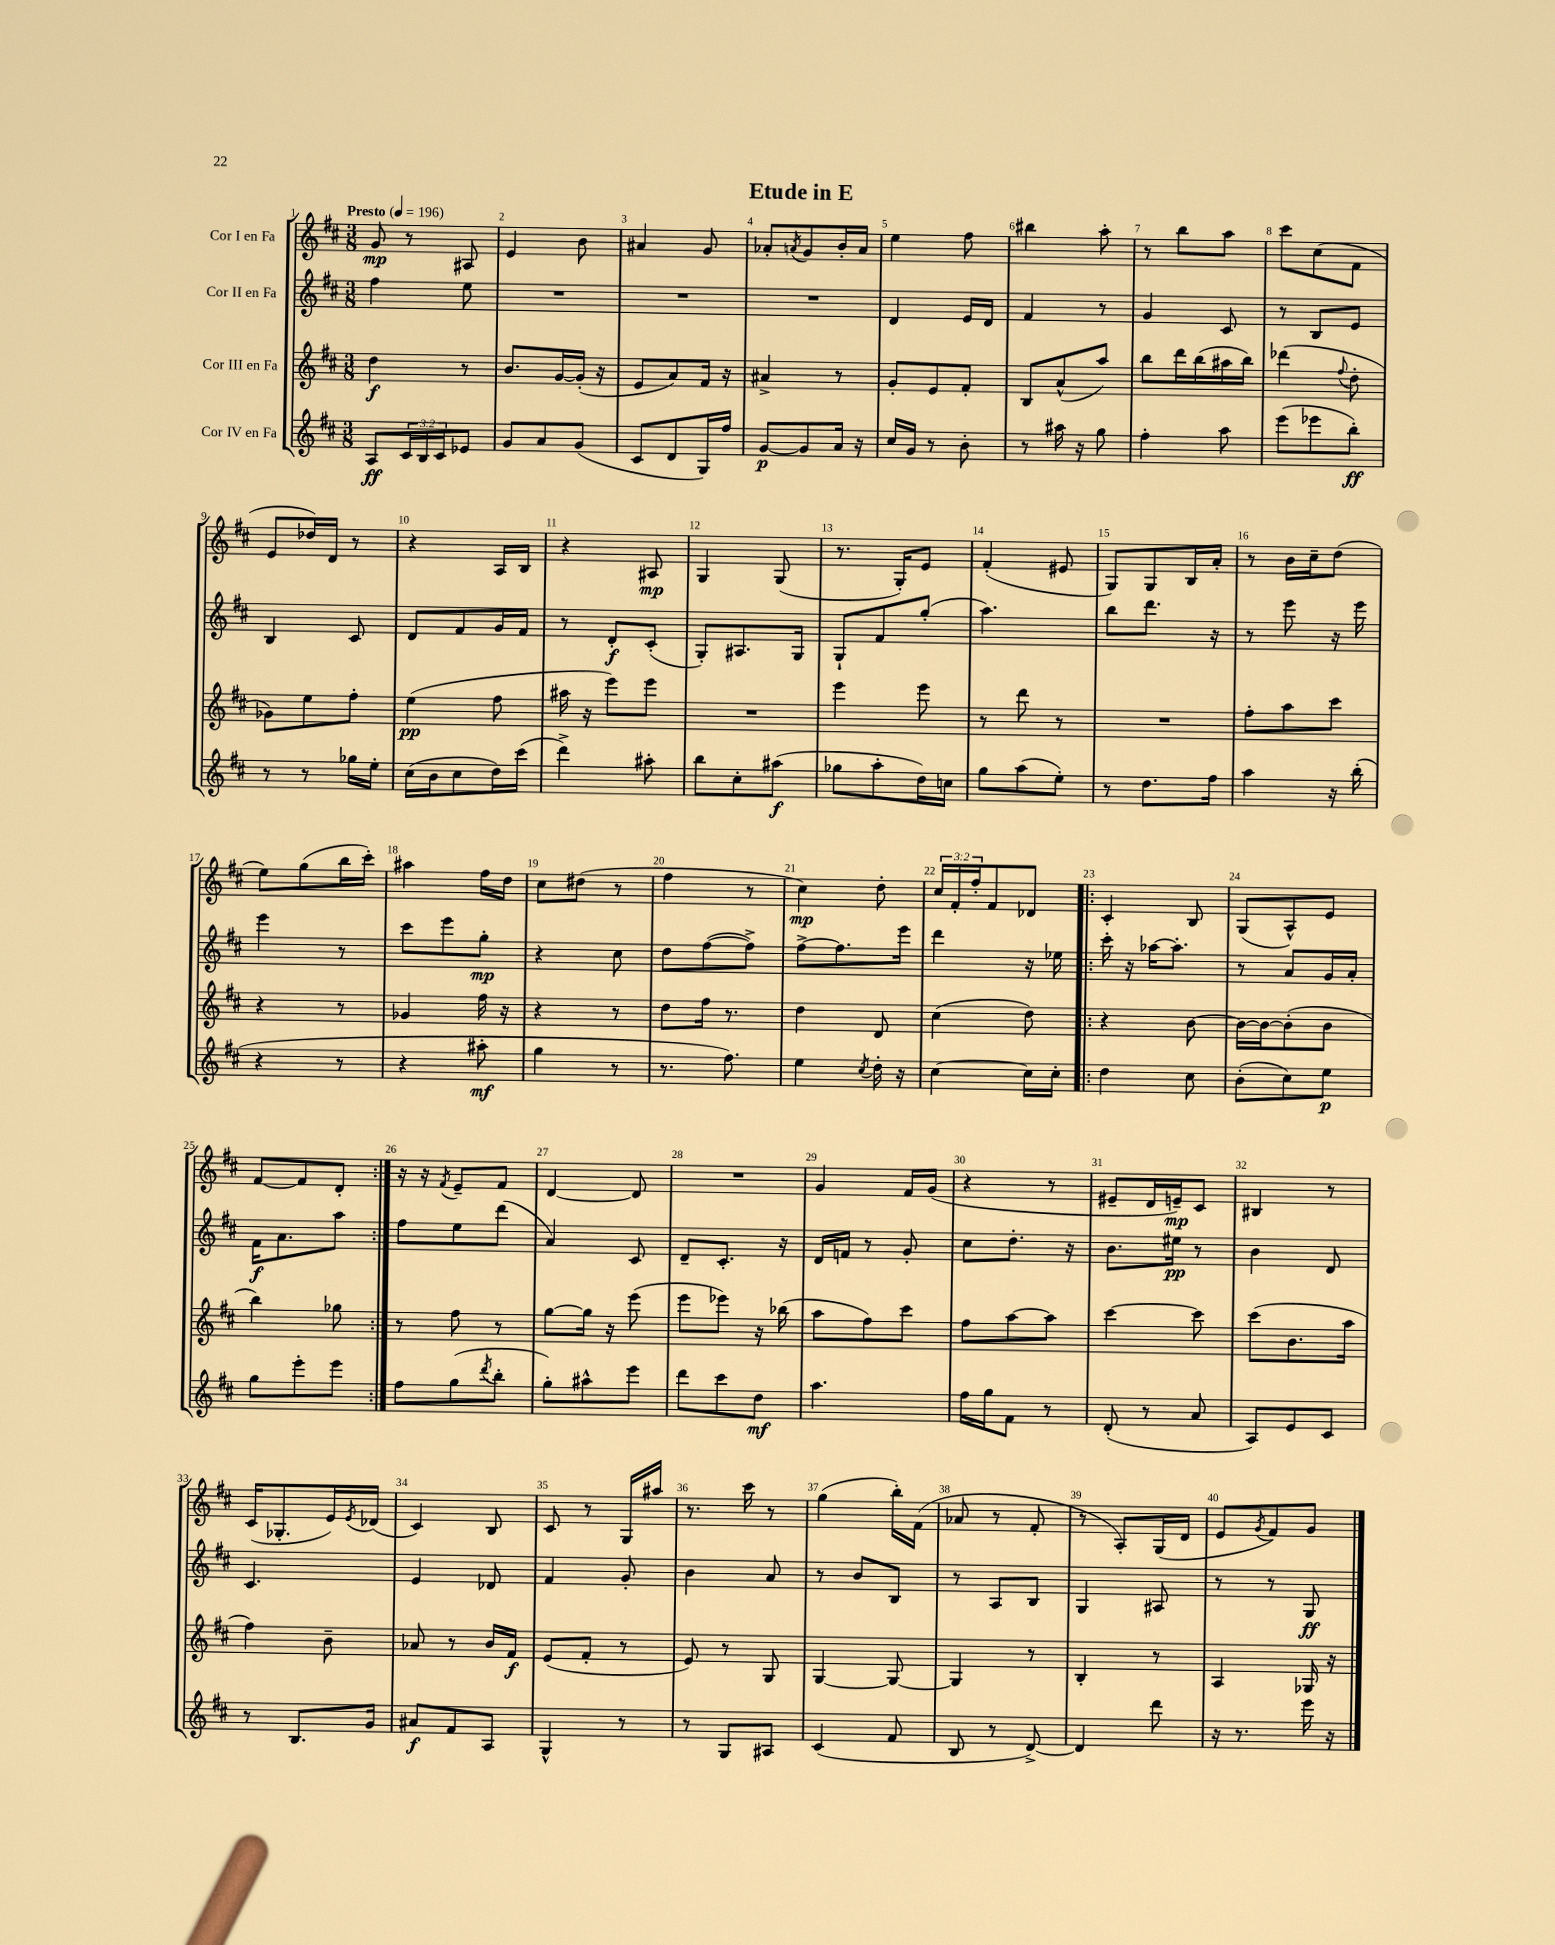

**kern	**dynam	**kern	**dynam	**kern	**dynam	**kern	**dynam
*part4	*part4	*part3	*part3	*part2	*part2	*part1	*part1
*staff4	*staff4	*staff3	*staff3	*staff2	*staff2	*staff1	*staff1
*I"Cor IV en Fa	*	*I"Cor III en Fa	*	*I"Cor II en Fa	*	*I"Cor I en Fa	*
*clefG2	*	*clefG2	*	*clefG2	*	*clefG2	*
*k[f#c#]	*	*k[f#c#]	*	*k[f#c#]	*	*k[f#c#]	*
*M3/8	*	*M3/8	*	*M3/8	*	*M3/8	*
*MM196	*	*MM196	*	*MM196	*	*MM196	*
=1	=1	=1	=1	=1	=1	=1	=1
!	!	!	!	!	!	!LO:TX:a:B:t=Presto	!
8A/L	ff	4dd\	f	4ff#\	.	8g/	mp
24c#/L	.	.	.	.	.	8r	.
24B/	.	.	.	.	.	.	.
24c#/J	.	.	.	.	.	.	.
8e-X/J	.	8r	.	8ee\	.	8A#X/	.
=2	=2	=2	=2	=2	=2	=2	=2
8g/L	.	8.b/L	.	4.r	.	4e/	.
8a/	.	.	.	.	.	.	.
.	.	[16g/L	.	.	.	.	.
(8g/J	.	(16g'/JJ]	.	.	.	8b\	.
.	.	16r	.	.	.	.	.
=3	=3	=3	=3	=3	=3	=3	=3
8c#/L	.	8e/L	.	4.r	.	4a#X/	.
8d/	.	8a/)	.	.	.	.	.
16G/L)	.	16f#/Jk	.	.	.	8g/	.
16ff#/JJ	.	16r	.	.	.	.	.
=4	=4	=4	=4	=4	=4	=4	=4
[8g/L	p	4a#X^/	.	4.r	.	8a-X'/L	.
.	.	.	.	.	.	8qan/	.
8g/]	.	.	.	.	.	8g/	.
16a/Jk	.	8r	.	.	.	16b'/L	.
16r	.	.	.	.	.	16a/JJ	.
=5	=5	=5	=5	=5	=5	=5	=5
16cc#/LL	.	8g'/L	.	4d/	.	4ee\	.
16g/JJ	.	.	.	.	.	.	.
8r	.	8e/	.	.	.	.	.
8b'\	.	8f#'/J	.	16e/LL	.	8ff#\	.
.	.	.	.	16d/JJ	.	.	.
=6	=6	=6	=6	=6	=6	=6	=6
8r	.	8B/L	.	4f#/	.	4bb#X\	.
16aa#X\	.	(8a^^/	.	.	.	.	.
16r	.	.	.	.	.	.	.
8gg\	.	8aa/J)	.	8r	.	8aa'\	.
=7	=7	=7	=7	=7	=7	=7	=7
4ff#'\	.	8bb\L	.	4g/	.	8r	.
.	.	16ddd\L	.	.	.	8bb\L	.
.	.	(16bb\	.	.	.	.	.
8aa\	.	16aa#X\	.	8c#/	.	8aa\J	.
.	.	16bb\JJ)	.	.	.	.	.
=8	=8	=8	=8	=8	=8	=8	=8
(8eee\L	.	(4ddd-X\	.	8r	.	8ccc#\L	.
8eee-X\	.	.	.	8B/L	.	(8cc#\	.
.	.	8qqff#/	.	.	.	.	.
8bb'\J)	ff	8dd'\	.	8e/J	.	8f#\J	.
!!LO:LB:g=z
=9	=9	=9	=9	=9	=9	=9	=9
8r	.	8g-X\L)	.	4B/	.	8e/L	.
8r	.	8ee\	.	.	.	16dd-X/L)	.
.	.	.	.	.	.	16d/JJ	.
16gg-X\LL	.	8ff#'\J	.	8c#/	.	8r	.
16ee'\JJ	.	.	.	.	.	.	.
=10	=10	=10	=10	=10	=10	=10	=10
(16cc#\LL	.	(4ee\	pp	8d/L	.	4r	.
16b\J	.	.	.	.	.	.	.
8cc#\	.	.	.	8f#/	.	.	.
16dd\L)	.	8ff#\	.	16g/L	.	16A/LL	.
(16ccc#\JJ	.	.	.	16f#/JJ	.	16B/JJ	.
=11	=11	=11	=11	=11	=11	=11	=11
4ddd^\)	.	16aa#X\	.	8r	.	4r	.
.	.	16r	.	.	.	.	.
.	.	8eee\L)	.	8d'/L	f	.	.
8aa#X'\	.	8eee\J	.	(8c#'/J	.	8A#X/	mp
=12	=12	=12	=12	=12	=12	=12	=12
8bb\L	.	4.r	.	8G'/L)	.	4G/	.
8cc#'\	.	.	.	8.A#X/	.	.	.
(8aa#X\J	f	.	.	.	.	(8G/	.
.	.	.	.	16G/Jk	.	.	.
=13	=13	=13	=13	=13	=13	=13	=13
8gg-X\L	.	4eee\	.	8G`/L	.	8.r	.
8aa'\	.	.	.	8f#/	.	.	.
.	.	.	.	.	.	16G'/KL)	.
16dd\L)	.	8eee\	.	(8gg'/J	.	8e/J	.
16ccn\JJ	.	.	.	.	.	.	.
=14	=14	=14	=14	=14	=14	=14	=14
8gg\L	.	8r	.	4.aa\)	.	(4f#'/	.
(8aa\	.	8ddd\	.	.	.	.	.
8ee'\J)	.	8r	.	.	.	8e#X/	.
=15	=15	=15	=15	=15	=15	=15	=15
8r	.	4.r	.	8bb\L	.	8G/L)	.
8.dd\L	.	.	.	8.ddd\J	.	8G/	.
.	.	.	.	.	.	16B/L	.
16ff#\Jk	.	.	.	16r	.	16a'/JJ	.
=16	=16	=16	=16	=16	=16	=16	=16
4aa\	.	8ff#'\L	.	8r	.	8r	.
.	.	8aa\	.	8eee\	.	16b\LL	.
.	.	.	.	.	.	16cc#~\J	.
16r	.	8ccc#\J	.	16r	.	(8dd\J	.
(16bb'\	.	.	.	16eee\	.	.	.
!!LO:LB:g=z
=17	=17	=17	=17	=17	=17	=17	=17
4r	.	4r	.	4eee\	.	8ee\L)	.
.	.	.	.	.	.	(8gg\	.
8r	.	8r	.	8r	.	16bb\L	.
.	.	.	.	.	.	16ccc#'\JJ)	.
=18	=18	=18	=18	=18	=18	=18	=18
4r	.	4g-X/	.	8ccc#\L	.	4aa#X\	.
.	.	.	.	8eee\	.	.	.
8aa#X'\	mf	16ff#\	.	8gg'\J	mp	16ff#\LL	.
.	.	16r	.	.	.	16dd\JJ	.
=19	=19	=19	=19	=19	=19	=19	=19
4gg\	.	4r	.	4r	.	8cc#\L	.
.	.	.	.	.	.	(8dd#X\J	.
8r	.	8r	.	8cc#\	.	8r	.
=20	=20	=20	=20	=20	=20	=20	=20
8.r	.	8dd\L	.	8dd\L	.	4ff#\	.
.	.	16ff#\Jk	.	([8ff#\	.	.	.
8.ff#\)	.	8.r	.	.	.	.	.
.	.	.	.	8ff#^\J])	.	8r	.
=21	=21	=21	=21	=21	=21	=21	=21
4ee\	.	4dd\	.	[8ff#^\L	.	4cc#\)	mp
.	.	.	.	8.ff#\]	.	.	.
8qcc#/	.	.	.	.	.	.	.
16dd'\	.	8d/	.	.	.	8dd'\	.
16r	.	.	.	16eee\Jk	.	.	.
=22	=22	=22	=22	=22	=22	=22	=22
[4cc#\	.	(4cc#\	.	4ddd\	.	24cc#/LL	.
.	.	.	.	.	.	24f#'/	.
.	.	.	.	.	.	24ff#'/J	.
.	.	.	.	.	.	8f#/	.
16cc#\LL]	.	8dd\)	.	16r	.	8d-X/J	.
16cc#'\JJ	.	.	.	16ee-X\	.	.	.
=23!|:	=23!|:	=23!|:	=23!|:	=23!|:	=23!|:	=23!|:	=23!|:
4dd\	.	4r	.	16ccc#'\	.	4c#'/	.
.	.	.	.	16r	.	.	.
.	.	.	.	[16aa-X\KL	.	.	.
.	.	.	.	8.aa-'\J]	.	.	.
8cc#\	.	[8b\	.	.	.	8B/	.
=24	=24	=24	=24	=24	=24	=24	=24
(8b'\L	.	16b\LL_	.	8r	.	(8G/L	.
.	.	16b\J_	.	.	.	.	.
8cc#\)	.	(8b'\]	.	8a/L	.	8A^^/)	.
8ee\J	p	8b\J	.	16g/L	.	8e/J	.
.	.	.	.	16a'/JJ	.	.	.
!!LO:LB:g=z
=25	=25	=25	=25	=25	=25	=25	=25
8gg\L	.	4bb\)	.	16f#\KL	f	[8f#/L	.
.	.	.	.	8.a\	.	.	.
8eee'\	.	.	.	.	.	8f#/]	.
8eee\J	.	8gg-X\	.	8aa\J	.	8d'/J	.
=26:|!	=26:|!	=26:|!	=26:|!	=26:|!	=26:|!	=26:|!	=26:|!
8ff#\L	.	8r	.	8ff#\L	.	16r	.
.	.	.	.	.	.	16r	.
.	.	.	.	.	.	8qf#/	.
(8gg\	.	8ff#\	.	8ee\	.	8e~/L	.
8qddd/	.	.	.	.	.	.	.
8bb'\J	.	8r	.	(8ddd\J	.	8f#/J	.
=27	=27	=27	=27	=27	=27	=27	=27
8gg'\L)	.	[8gg\L	.	4a/)	.	[4d/	.
8aa#X^^\	.	16gg\Jk]	.	.	.	.	.
.	.	16r	.	.	.	.	.
8eee\J	.	(8eee\	.	8c#/	.	8d/]	.
=28	=28	=28	=28	=28	=28	=28	=28
8ddd\L	.	8eee\L	.	8d~/L	.	4.r	.
8ccc#\	.	8eee-X\J)	.	8.c#'/J	.	.	.
8dd\J	mf	16r	.	.	.	.	.
.	.	(16bb-X\	.	16r	.	.	.
=29	=29	=29	=29	=29	=29	=29	=29
4.aa\	.	8aa\L	.	16d/LL	.	4g/	.
.	.	.	.	16fn/JJ	.	.	.
.	.	8ff#\)	.	8r	.	.	.
.	.	8ccc#\J	.	8g'/	.	16f#/LL	.
.	.	.	.	.	.	(16g/JJ	.
=30	=30	=30	=30	=30	=30	=30	=30
16ff#\LL	.	8ff#\L	.	8cc#\L	.	4r	.
16gg\J	.	.	.	.	.	.	.
8f#\J	.	[8aa\	.	8.dd'\J	.	.	.
8r	.	8aa\J]	.	.	.	8r	.
.	.	.	.	16r	.	.	.
=31	=31	=31	=31	=31	=31	=31	=31
(8d'/	.	[4ccc#\	.	8.b\L	.	8e#X~/L	.
8r	.	.	.	.	.	16d/L	.
.	.	.	.	16ee#X\Jk	pp	16en~/J)	mp
8a/	.	8ccc#\]	.	8r	.	8c#/J	.
=32	=32	=32	=32	=32	=32	=32	=32
8A/L)	.	(8ccc#\L	.	4b\	.	4B#X/	.
8e/	.	8.b\	.	.	.	.	.
8c#/J	.	.	.	8d/	.	8r	.
.	.	16aa\Jk	.	.	.	.	.
!!LO:LB:g=z
=33	=33	=33	=33	=33	=33	=33	=33
8r	.	4ff#\)	.	4.c#/	.	(16c#/KL	.
.	.	.	.	.	.	8.G-X'/	.
8.B/L	.	.	.	.	.	.	.
.	.	8b~\	.	.	.	16e/L)	.
.	.	.	.	.	.	8qe/	.
16g/Jk	.	.	.	.	.	(16d-X/JJ	.
=34	=34	=34	=34	=34	=34	=34	=34
8a#X/L	f	8a-X/	.	4e/	.	4c#/)	.
8f#/	.	8r	.	.	.	.	.
8A/J	.	16b/LL	.	8d-X/	.	8B/	.
.	.	16f#/JJ	f	.	.	.	.
=35	=35	=35	=35	=35	=35	=35	=35
4G^^/	.	(8e/L	.	4f#/	.	8c#/	.
.	.	8f#'/J	.	.	.	8r	.
8r	.	8r	.	8g'/	.	16G/LL	.
.	.	.	.	.	.	16aa#X/JJ	.
=36	=36	=36	=36	=36	=36	=36	=36
8r	.	8e/)	.	4b\	.	8.r	.
8G/L	.	8r	.	.	.	.	.
.	.	.	.	.	.	16ccc#\	.
8A#X/J	.	8G/	.	8a/	.	8r	.
=37	=37	=37	=37	=37	=37	=37	=37
(4c#/	.	[4G/	.	8r	.	(4gg\	.
.	.	.	.	8b/L	.	.	.
8f#/	.	8G/_	.	8B/J	.	16bb'\LL)	.
.	.	.	.	.	.	(16f#\JJ	.
=38	=38	=38	=38	=38	=38	=38	=38
8B/	.	4G/]	.	8r	.	8a-X/	.
8r	.	.	.	8A/L	.	8r	.
[8d^/)	.	8r	.	8B/J	.	8f#'/	.
=39	=39	=39	=39	=39	=39	=39	=39
4d/]	.	4B'/	.	4G/	.	8r	.
.	.	.	.	.	.	8A'/L)	.
8ddd\	.	8r	.	8A#X/	.	(16G/L	.
.	.	.	.	.	.	16d/JJ	.
=40	=40	=40	=40	=40	=40	=40	=40
16r	.	4A/	.	8r	.	8e/L	.
8.r	.	.	.	.	.	.	.
.	.	.	.	.	.	8qg/	.
.	.	.	.	8r	.	8f#/)	.
16eee\	.	16G-X/	.	8G/	ff	8g/J	.
16r	.	16r	.	.	.	.	.
==	==	==	==	==	==	==	==
*-	*-	*-	*-	*-	*-	*-	*-
